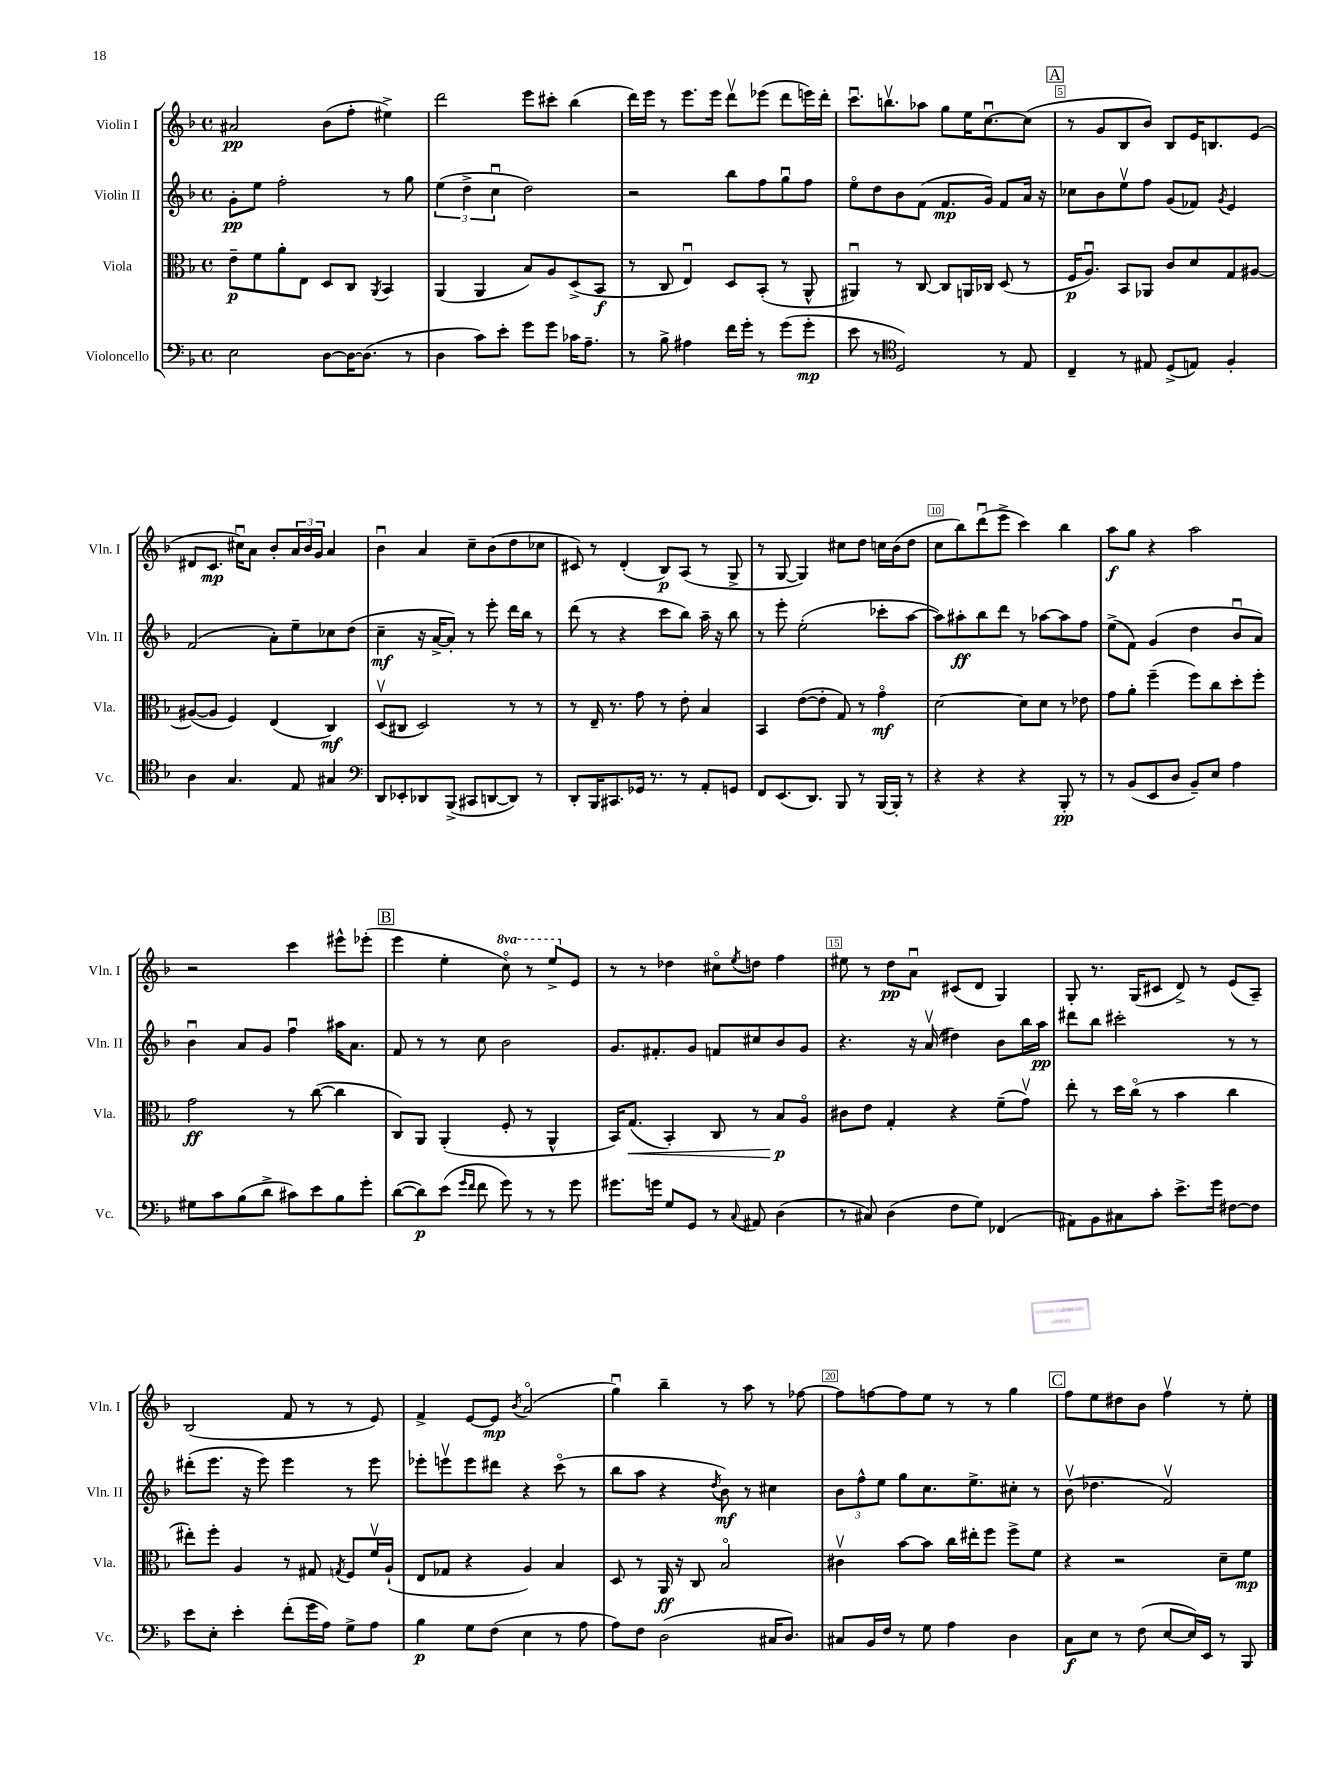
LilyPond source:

<<
\new StaffGroup <<
\new Staff = "s0" \with { instrumentName = "Violin I" shortInstrumentName = "Vln. I" } {
    \clef treble \key f \major \defaultTimeSignature \time 4/4 \set Staff.ottavationMarkups = #ottavation-simple-ordinals
    ais'2\pp bes'8( f''8-. eis''4->) |
    d'''2 e'''8 cis'''8-. bes''4( |
    d'''16) e'''16 r8 e'''8. e'''16 d'''8\upbow ees'''8( d'''8 e'''16) d'''16-. |
    c'''8.\downbow b''8.\upbow aes''8 g''8 e''16 c''8.~\downbow c''8( |
    \mark \markup { \box "A" } r8 g'8 bes8 bes'8) bes8 e'16 b8. e'8( |
    dis'8 c'8.\mp cis''16\downbow) a'8 bes'8-. \tuplet 3/2 { a'16 bes'16 g'16 } a'4 |
    bes'4\downbow a'4 c''8-- bes'8( d''8 ces''8 |
    cis'8) r8 d'4-.( bes8\p) a8( r8 g8-> |
    r8 g8~ g4) cis''8 d''8 c''16 bes'16( d''8 |
    c''8 bes''8) d'''8\downbow( e'''8-> c'''4) bes''4 |
    a''8\f g''8 r4 a''2 |
    r2 c'''4 eis'''8-^ ees'''8-.( |
    \mark \markup { \box "B" } e'''4 e''4-. \ottava #1 c'''8\flageolet) r8 e'''8-> \ottava #0 e'8 |
    r8 r8 des''4 cis''8\flageolet \acciaccatura { e''8 } d''8 f''4 |
    eis''8 r8 d''8\pp a'8\downbow cis'8( d'8 g4) |
    g8-. r8. g16( cis'8 d'8->) r8 e'8( a8--) |
    bes2( f'8 r8 r8 e'8) |
    f'4-> e'8~ e'8\mp \acciaccatura { bes'8 } a'2\flageolet( |
    g''4\downbow) bes''4-- r8 a''8 r8 fes''8~ |
    fes''8 f''8~ f''8 e''8 r8 r8 g''4 |
    \mark \markup { \box "C" } f''8 e''8 dis''8 bes'8 f''4\upbow r8 e''8-. \bar "|." |
}
\new Staff = "s1" \with { instrumentName = "Violin II" shortInstrumentName = "Vln. II" } {
    \clef treble \key f \major \defaultTimeSignature \time 4/4
    g'8-.\pp e''8 f''2-. r8 g''8 |
    \tuplet 3/2 { e''4( d''4-> c''4\downbow } d''2) |
    r2 bes''8 f''8 g''8\downbow f''8 |
    e''8\flageolet d''8 bes'8 f'8( f'8.\mp g'16) f'8 a'16 r16 |
    \mark \markup { \box "A" } ces''8 bes'8 e''8\upbow f''8 g'8( fes'8) \acciaccatura { g'8 } e'4 |
    f'2( a'8-.) e''8-- ces''8 d''8( |
    c''4--\mf r16 a'16~-> a'8-.) r8 e'''8-. d'''16 bes''16 r8 |
    d'''8( r8 r4 c'''8 bes''8) a''16-- r16 bes''8 |
    r8 e'''8-. e''2-.( ces'''8-. a''8~ |
    a''8) ais''8-.\ff bes''8 d'''8 r8 aes''8~ aes''8 f''8 |
    e''8->( f'8) g'4( d''4 bes'8\downbow a'8) |
    bes'4\downbow a'8 g'8 f''4\downbow ais''16 a'8. |
    \mark \markup { \box "B" } f'8 r8 r8 c''8 bes'2 |
    g'8. fis'8.-. g'8 f'8 cis''8 bes'8 g'8 |
    r4. r16 a'16\upbow( dis''4) bes'8 bes''16 a''16\pp |
    dis'''8 bes''8 cis'''2-. r8 r8 |
    dis'''8-.( e'''8. r16 e'''8) e'''4 r8 e'''8 |
    ees'''8-. e'''8\upbow e'''8 dis'''8 r4 c'''8\flageolet( r8 |
    bes''8 a''8 r4 \acciaccatura { d''8 } bes'8\mf) r8 cis''4 |
    \tuplet 3/2 { bes'8 f''8-^ e''8 } g''8 c''8. e''8.-> cis''8-. r8 |
    \mark \markup { \box "C" } bes'8\upbow( des''4. f'2\upbow) \bar "|." |
}
\new Staff = "s2" \with { instrumentName = "Viola" shortInstrumentName = "Vla." } {
    \clef alto \key f \major \defaultTimeSignature \time 4/4
    e'8--\p f'8 a'8-. e8 d8 c8 \acciaccatura { a,8 } bes,4 |
    a,4( a,4 bes8) a8 d8->( bes,8\f |
    r8 c8 e4\downbow) d8 bes,8-.( r8 a,8-^ |
    ais,4\downbow) r8 c8~ c8 a,16 ces16 d8( r8 |
    \mark \markup { \box "A" } f16\p a8.\downbow) bes,8 aes,8 c'8 d'8 g8 ais8~ |
    ais8~( ais8 f4) e4( c4\mf) |
    d8\upbow( cis8 d2) r8 r8 |
    r8 e16-- r8. g'8 r8 e'8-. bes4 |
    bes,4 e'8~( e'8-. g8) r8 g'4\flageolet\mf |
    d'2~ d'8 d'8 r8 ees'8 |
    g'8 a'8-. f''4--( f''8) c''8 d''8-. f''8-. |
    g'2\ff r8 c''8~( c''4 |
    \mark \markup { \box "B" } c8) a,8 a,4-.( f8-. r8 a,4-^ |
    bes,16) g8.\<( bes,4-.) c8 r8 bes8\p\! a8\flageolet |
    cis'8 e'8 g4-. r4 f'8--( g'8\upbow) |
    e''8-. r8 d''16 c''16\flageolet( r8 bes'4 c''4 |
    eis''8-.) f''8-. a4 r8 gis8 \acciaccatura { g8 } f8 f'16\upbow a16-!( |
    e8 ges8 r4 a4) bes4 |
    d8 r8 a,16\ff r16 c8 bes2\flageolet |
    cis'4\upbow bes'8~ bes'8 c''16 eis''16-. f''8 f''8-> f'8 |
    \mark \markup { \box "C" } r4 r2 d'8-- f'8\mp \bar "|." |
}
\new Staff = "s3" \with { instrumentName = "Violoncello" shortInstrumentName = "Vc." } {
    \clef bass \key f \major \defaultTimeSignature \time 4/4
    e2 d8~ d16~ d8.( r8 |
    d4 c'8) e'8-. g'8 g'8 ces'16 a8.-- |
    r8 bes8-> ais4 f'16 g'16-. r8 g'8( g'8-.\mp |
    e'8 r8 \clef tenor d2) r8 e8 |
    \mark \markup { \box "A" } c4-- r8 eis8 d8->( e8) f4-. |
    a4 g4. e8 gis4 |
    \clef bass d,8 ees,8-. des,8 bes,,8->( cis,8 d,8~ d,8) r8 |
    d,8-. bes,,16 cis,8. ges,16 r8. r8 a,8-. g,8 |
    f,8 e,8.( d,8.) bes,,8 r8 bes,,16~ bes,,16-. r8 |
    r4 r4 r4 bes,,8-.\pp r8 |
    r8 bes,8( e,8 d8 bes,8--) e8 a4 |
    gis8 c'8 bes8( d'8-> cis'8) e'8 bes8 g'8-. |
    \mark \markup { \box "B" } d'8~( d'8\p) e'8( \grace { g'16 f'16 } f'8 g'8) r8 r8 g'8 |
    gis'8. g'16 g8 g,8 r8 \appoggiatura { c8 } ais,8 d4( |
    r8 cis8) d4( f8 g8) fes,4( |
    ais,8) bes,8 cis8 c'8-. e'8.-> g'16 fis8~ fis8 |
    e'8 e8-. e'4-. f'8-.( g'16 a16) g8-> a8 |
    bes4\p g8 f8( e4 r8 a8 |
    a8) f8 d2( cis16 d8.) |
    cis8 bes,16 f16 r8 g8 a4 d4 |
    \mark \markup { \box "C" } c8\f e8 r8 f8( e8~ e16) e,16 r8 bes,,8 \bar "|." |
}
>>
>>
\layout { \context { \Score \override BarNumber.break-visibility = ##(#f #t #t) barNumberVisibility = #(every-nth-bar-number-visible 5) \override BarNumber.stencil = #(make-stencil-boxer 0.1 0.3 ly:text-interface::print) } }
